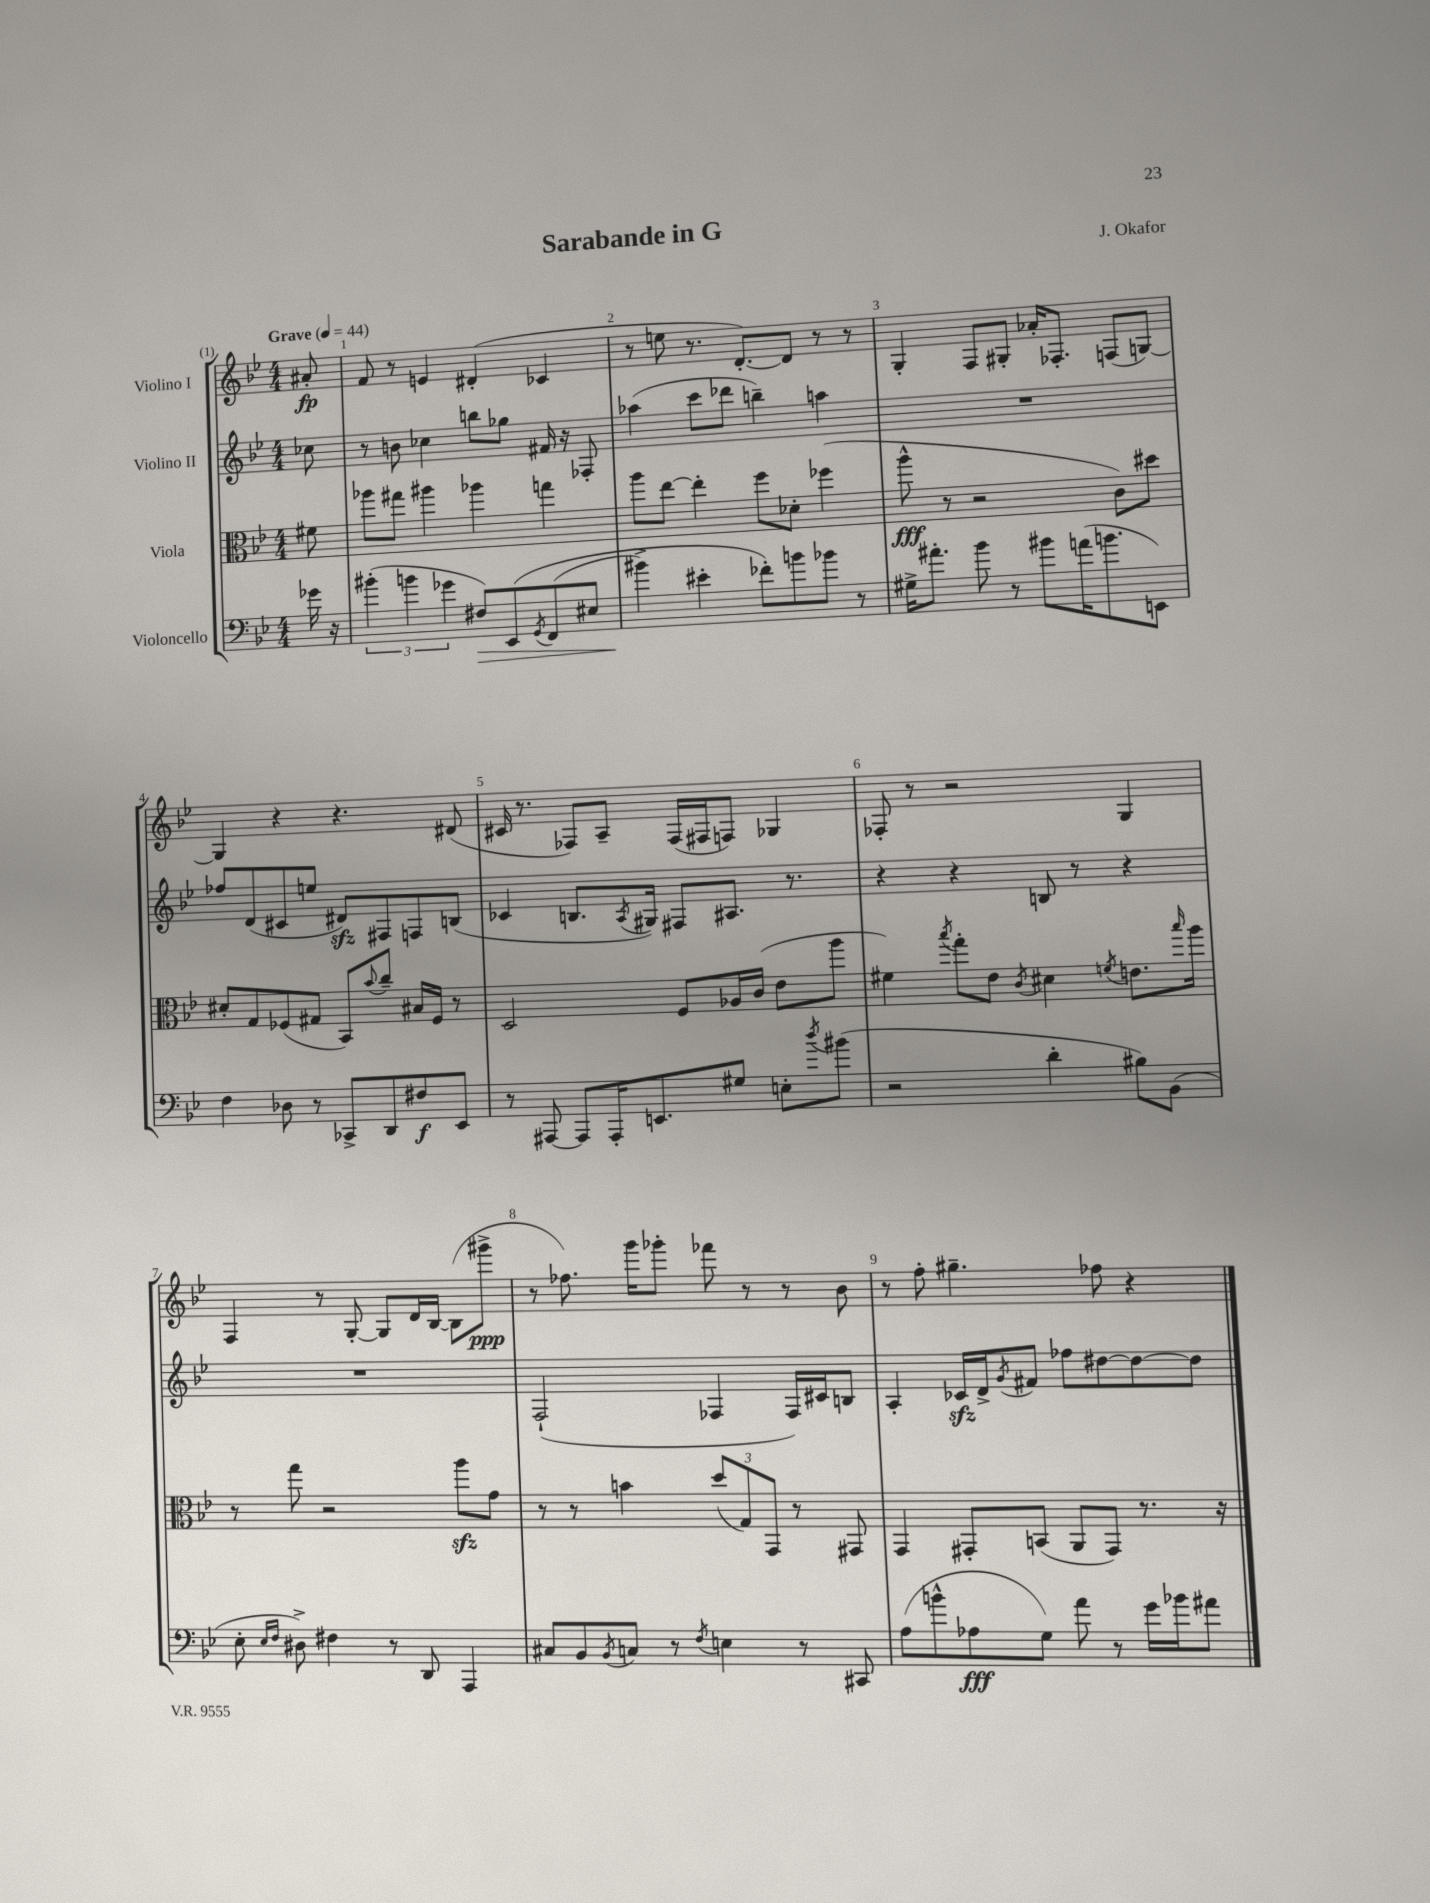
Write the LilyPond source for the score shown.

\header { title = "Sarabande in G" composer = "J. Okafor" }
<<
\new StaffGroup <<
\new Staff = "s0" \with { instrumentName = "Violino I" } {
    \clef treble \key bes \major \numericTimeSignature \time 4/4 \partial 8 \tempo "Grave" 4 = 44
    ais'8-.\fp |
    f'8 r8 e'4 dis'4-.( ces'4 |
    r8 e''8 r8. d'8.~-.) d'8 r8 r8 |
    g4-. f8 gis8-. aes'16-. fes8.-. f8( g8~) |
    g4 r4 r4. dis'8( |
    cis'16 r8. fes8) a8-- fes16( fis16 f8) ges4 |
    fes8-. r8 r2 g4 |
    f4 r8 g8~-. g8 d'16 bes16~ bes8( gis'''8->\ppp |
    r8 fes''8.) g'''16 ges'''8-. fes'''8 r8 r8 bes'8 |
    r8 f''8-. gis''4.-- fes''8 r4 \bar "|." |
}
\new Staff = "s1" \with { instrumentName = "Violino II" } {
    \clef treble \key bes \major \numericTimeSignature \time 4/4 \partial 8
    ces''8 |
    r8 b'8 ces''4 b''8 ges''8 fis'16 r16 fes8-. |
    aes''4( c'''8 des'''8 b''4--) a''4 |
    R1 |
    fes''8 d'8( cis'8 e''8 dis'8\sfz) fis8 f8 b8( |
    ces'4 b8. \acciaccatura { a8 } gis16) fis8 ais8. r8. |
    r4 r4 b8 r8 r4 |
    R1 |
    f2-!( fes4 fes16) cis'16 b8 |
    a4-. ces'16\sfz d'16-> \acciaccatura { g'8 } fis'8 fes''8 dis''8~ dis''8~ dis''8 \bar "|." |
}
\new Staff = "s2" \with { instrumentName = "Viola" } {
    \clef alto \key bes \major \numericTimeSignature \time 4/4 \partial 8
    fis'8 |
    aes''8 gis''8 ais''4 aes''4 g''4 |
    a''8 ees''8~ ees''4-. f''8 des'8-. fes''4( |
    a''8-^\fff r8 r2 c'8) dis''8 |
    dis'8-. g8 fes8( gis8 bes,8) \appoggiatura { bes'8 } c''8-- bis16 fes16 r8 |
    d2 f8 aes16 c'16( ees'8 a''8 |
    fis'4) \acciaccatura { bes''8 } g''8-. ees'8 \acciaccatura { c'8 } dis'4 \acciaccatura { f'8 } e'8. \grace { bes''16 } a''16 |
    r8 g''8 r2 a''8\sfz g'8 |
    r8 r8 b'4 \tuplet 3/2 { d''8( g8) g,8 } r8 gis,8 |
    g,4 gis,8-. b,8( a,8 gis,8) r8. r16 \bar "|." |
}
\new Staff = "s3" \with { instrumentName = "Violoncello" } {
    \clef bass \key bes \major \numericTimeSignature \time 4/4 \partial 8
    ges'16 r16 |
    \tuplet 3/2 { bis'4-.( b'4 ges'4 } fis8\>) ees,8\( \acciaccatura { g,8 } f,8( eis8 |
    bis'4->\!) eis'4-. fes'8-.\) b'8 bes'8 r8 |
    gis16-> ais'8.-. bes'8 r8 bis'8 a'16( b'8. e,8) |
    f4 des8 r8 ces,8-> d,8 fis8\f ees,8 |
    r8 ais,,8~ ais,,8 ais,,16-. e,8. gis8 e8-. \acciaccatura { d''8 } bis'8( |
    r2 d'4-. bis8) bes,8( |
    ees8-. \grace { ees16 f16 } dis8->) fis4 r8 d,8 a,,4 |
    cis8 bes,8 \acciaccatura { bes,8 } c8 r8 \acciaccatura { f8 } e4 r8 cis,8 |
    a8( b'8-^ aes8\fff g8) a'8 r8 g'16 bes'16 ais'8 \bar "|." |
}
>>
>>
\layout { \context { \Score \override BarNumber.break-visibility = ##(#f #t #t) barNumberVisibility = #all-bar-numbers-visible } }
